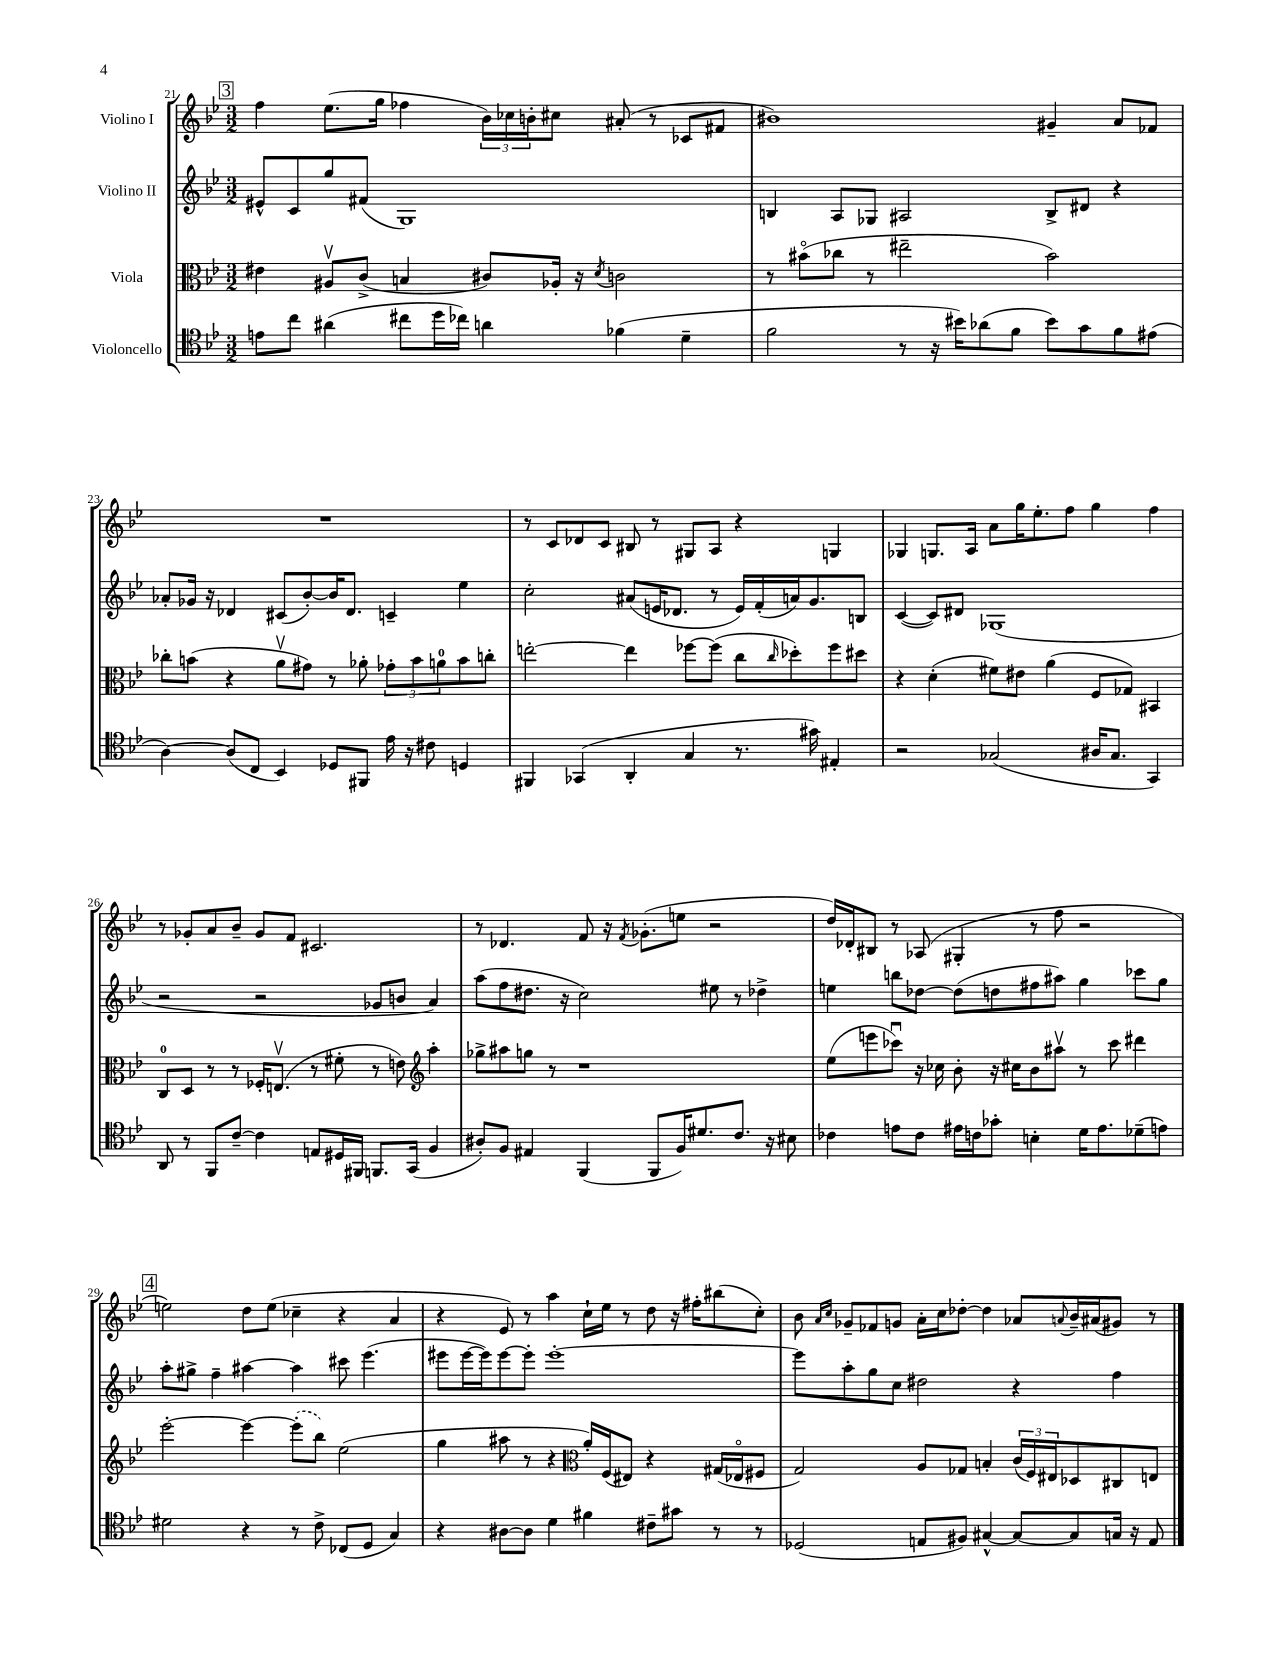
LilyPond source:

<<
\new StaffGroup <<
\new Staff = "s0" \with { instrumentName = "Violino I" } {
    \clef treble \key bes \major \numericTimeSignature \time 3/2
    \mark \markup { \box "3" } f''4 ees''8.( g''16 fes''4 \tuplet 3/2 { bes'16) ces''16 b'16-. } cis''8 ais'8-.( r8 ces'8 fis'8 |
    bis'1) gis'4-- a'8 fes'8 |
    R1. |
    r8 c'8 des'8 c'8 bis8 r8 gis8 a8 r4 g4 |
    ges4 g8. a16 a'8 g''16 ees''8.-. f''8 g''4 f''4 |
    r8 ges'8-. a'8 bes'8-- ges'8 f'8 cis'2. |
    r8 des'4. f'8 r16 \acciaccatura { f'8 } ges'8.-.( e''8 r2 |
    d''16) des'16-. bis8 r8 aes8( gis4-. r8 f''8 r2 |
    \mark \markup { \box "4" } e''2) d''8 e''8( ces''4-- r4 a'4 |
    r4 ees'8) r8 a''4 c''16-! ees''16 r8 d''8 r16 fis''16-. bis''8( c''8-.) |
    bes'8 \grace { a'16 c''16 } ges'8-- fes'8 g'8 a'16-. c''16 des''8~-. des''4 aes'8 \appoggiatura { a'8 } bes'16-- ais'16( gis'8) r8 \bar "|." |
}
\new Staff = "s1" \with { instrumentName = "Violino II" } {
    \clef treble \key bes \major \numericTimeSignature \time 3/2
    \mark \markup { \box "3" } eis'8-^ c'8 g''8 fis'8( g1) |
    b4 a8 ges8 ais2 b8-> dis'8 r4 |
    aes'8-. ges'16 r16 des'4 cis'8( bes'8~-.) bes'16 des'8. c'4-- ees''4 |
    c''2-. ais'8( e'16 des'8. r8 e'16) f'16-.( a'16) g'8. b8 |
    c'4~( c'8) dis'8 ges1( |
    r2 r2 ges'8 b'8 a'4) |
    a''8( f''8 dis''8. r16 c''2) eis''8 r8 des''4-> |
    e''4 b''8 des''8~ des''8( d''8 fis''8 ais''8) g''4 ces'''8 g''8 |
    \mark \markup { \box "4" } a''8-. gis''8-> f''4-- ais''4~ ais''4 cis'''8 ees'''4.( |
    eis'''8 eis'''16~ eis'''16) eis'''8~ eis'''8-. eis'''1~-. |
    eis'''8 a''8-. g''8 c''8 dis''2 r4 f''4 \bar "|." |
}
\new Staff = "s2" \with { instrumentName = "Viola" } {
    \clef alto \key bes \major \numericTimeSignature \time 3/2
    \mark \markup { \box "3" } eis'4 ais8\upbow c'8->( b4 cis'8) aes16-. r16 \acciaccatura { d'8 } c'2 |
    r8 bis'8\flageolet( ces''8 r8 eis''2-- bis'2) |
    ces''8-. b'8( r4 a'8\upbow gis'8) r8 aes'8-. \tuplet 3/2 { ges'8-. b'8 a'8-0 } b'8 c''8-. |
    e''2~-. e''4 fes''8~ fes''8( c''8 \grace { c''16 } des''8-.) fes''8 dis''8 |
    r4 d'4-.( fis'8) eis'8 a'4( f8 ges8) bis,4 |
    c8-0 d8 r8 r8 fes16-. e8.\upbow( r8 fis'8-. r8 e'8) \clef treble a''4-. |
    ges''8-> ais''8 g''8 r8 r1 |
    ees''8( e'''8 ces'''8\downbow) r16 ces''16 bes'8-. r16 cis''16 bes'8 ais''8\upbow r8 ces'''8 dis'''4 |
    \mark \markup { \box "4" } ees'''2~-. ees'''4~ \once \slurDashed ees'''8-.( bes''8) ees''2( |
    g''4 ais''8 r8 r4 \clef alto a'16-.) f16( eis8) r4 gis16( ees16\flageolet fis8 |
    g2) a8 ges8 b4-. \tuplet 3/2 { c'16( f16) eis16 } des8 cis8 e8 \bar "|." |
}
\new Staff = "s3" \with { instrumentName = "Violoncello" } {
    \clef tenor \key bes \major \numericTimeSignature \time 3/2
    \mark \markup { \box "3" } e'8 c''8 ais'4( cis''8 d''16 ces''16) a'4 fes'4( d'4-- |
    f'2 r8 r16 bis'16) aes'8( f'8 bis'8) g'8 f'8 eis'8( |
    a4~) a8( c8 bes,4) des8 fis,8 ees'16 r16 cis'8 d4 |
    fis,4 ges,4( a,4-. g4 r8. gis'16) eis4-. |
    r2 ges2( ais16 ges8. g,4) |
    a,8 r8 f,8 c'8~-- c'4 e8 dis16 fis,16 f,8. g,16( f4 |
    ais8-.) f8 eis4 f,4( f,8 f16) dis'8. c'8. r16 bis8 |
    ces'4 e'8 ces'8 eis'16 c'16 ges'8-. b4-. d'16 eis'8. des'8--( e'8) |
    \mark \markup { \box "4" } dis'2 r4 r8 c'8-> ces8( d8 g4) |
    r4 ais8~ ais8 d'4 fis'4 cis'8-- gis'8 r8 r8 |
    des2( e8 fis8) gis4~-^ gis8~ gis8 g16 r16 e8 \bar "|." |
}
>>
>>
\layout { \context { \Score currentBarNumber = #21 } }
